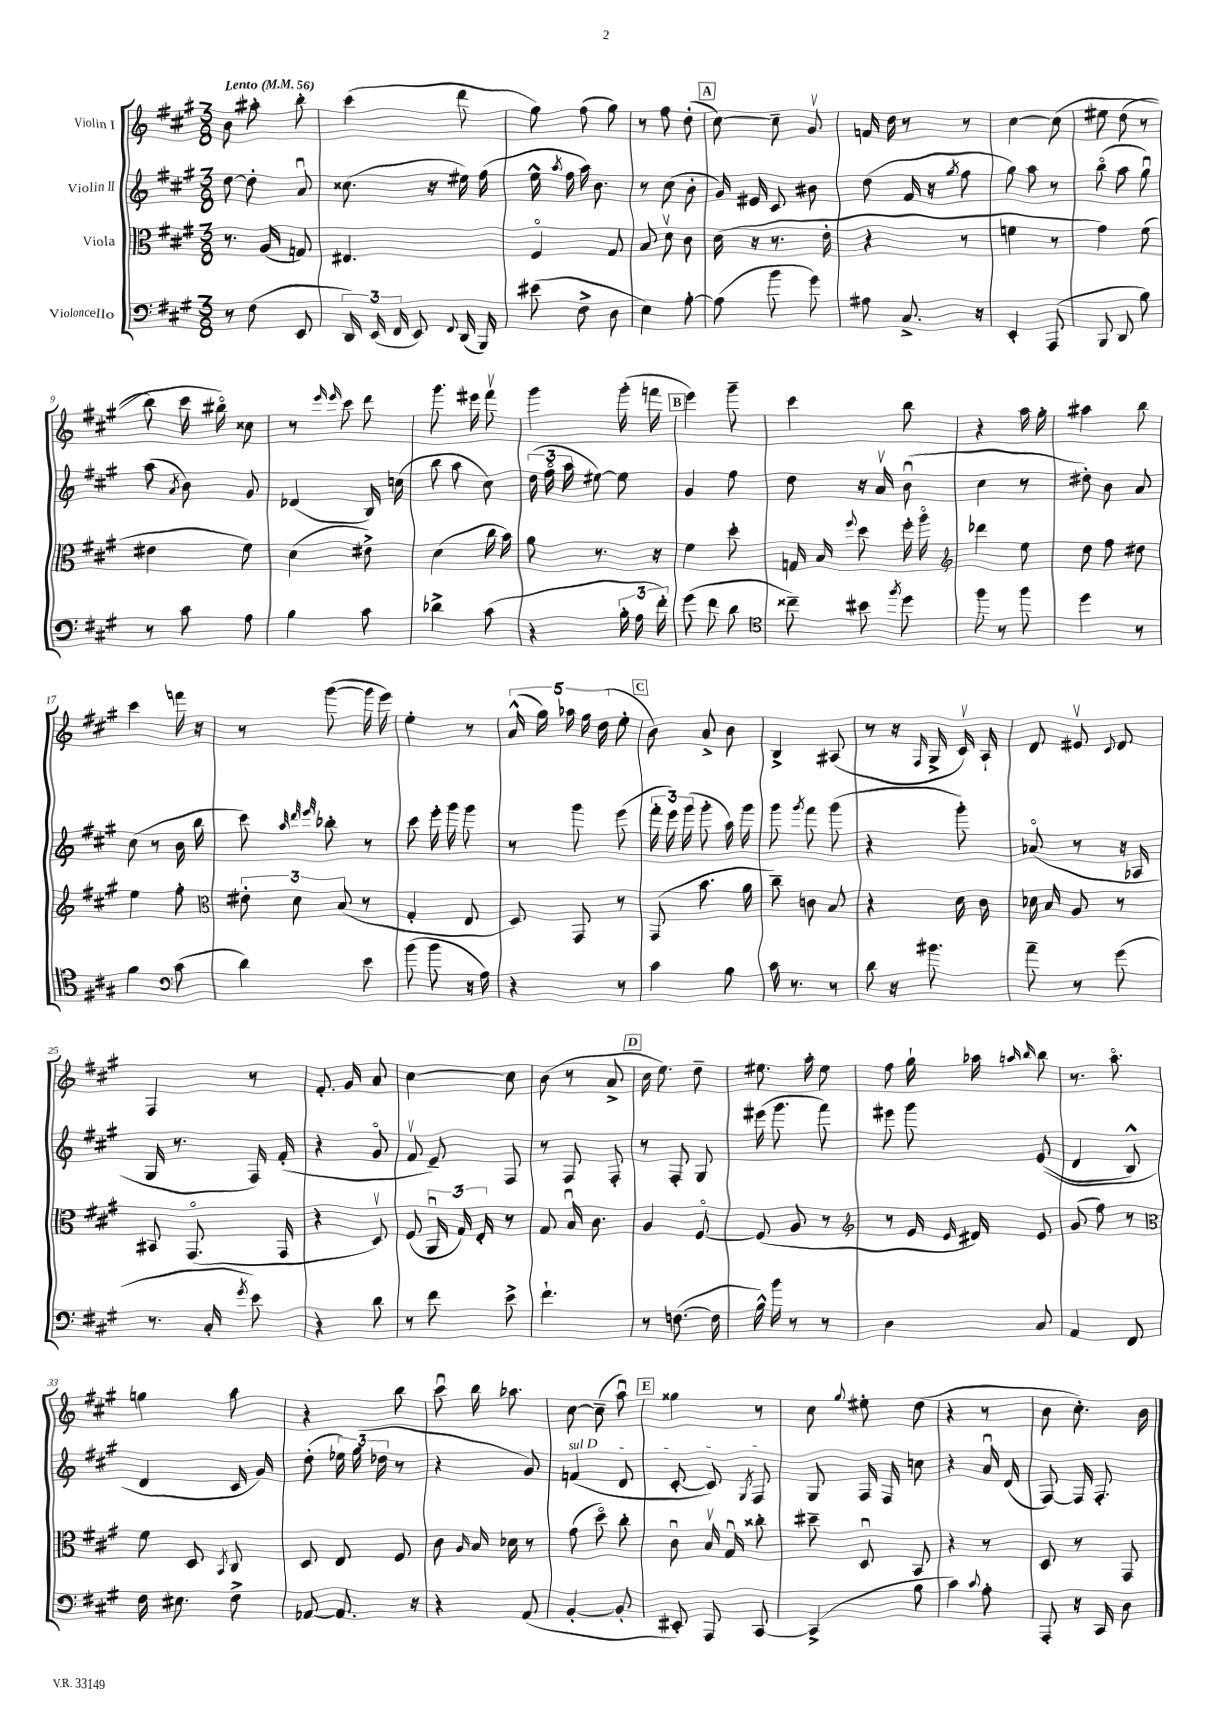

**kern	**kern	**kern	**kern
*staff4	*staff3	*staff2	*staff1
*clefF4	*clefC3	*clefG2	*clefG2
*k[f#c#g#]	*k[f#c#g#]	*k[f#c#g#]	*k[f#c#g#]
*M3/8	*M3/8	*M3/8	*M3/8
*MM56	*MM56	*MM56	*MM56
8r	8.r	[8dd	8b
(8F#	.	8dd']	8aa#'
.	(16A	.	.
8EE	8G)	8au	8bb'
=	=	=	=
24DD)	4.E#	(8.cc##	(4ccc#
(24EE	.	.	.
24FF#	.	.	.
8EE)	.	.	.
.	.	16r	.
8qqFF#	.	.	.
(16DD	.	16ee#)	8ddd
16BBB)	.	(16ff#	.
=	=	=	=
(8e#	4F#o	16ee^^	8gg#)
.	.	8qaa	.
.	.	16ff#	.
8F#^	.	16aa)	(8ff#
.	.	8.b	.
8D	8G#	.	8gg#)
=	=	=	=
4E)	8B	8r	8r
.	8dv	(8cc#	8ff#
[8A'	8c#	8b'	(8dd'
=	=	=	=
(8A]	(16d	16g#)	[8cc#)
.	16r	16e#	.
8b	8.r	8c#	8cc#~]
8g#)	.	8b#	8g#v
.	16e'	.	.
=	=	=	=
8A#	4r	(8dd	16f
.	.	.	16dd
8.C#^	.	16f#	8r
.	.	16r	.
.	.	8qgg#	.
.	8r	8ff#	8r
16r	.	.	.
=	=	=	=
4EE'	4f	8gg#)	[4cc#
.	.	8aa	.
(8AAA	8r	8r	&(8cc#]
=	=	=	=
8BBB	4g#)	(8bbo	8ee#
8DD	.	8aa	(8dd
8B)	(8f#	8gg#u)	8r
=	=	=	=
8r	4e#	(8aa	8bb)
.	.	8qa	.
8c#	.	8b)	16ccc#
.	.	.	16bb#o&)
8A	8f#)	8g#	8cc##
=	=	=	=
4B	(4d	(4d-	8r
.	.	.	16qqeee
.	.	.	16qqeee
.	.	.	8ccc#
8c#	8e#^)	16B)	8ddd
.	.	(16cc	.
=	=	=	=
4d-^	(4d	8bb	8.ggg#
.	.	8aa	.
.	.	.	16eee#
(8c#	16cc#	8cc#)	8fff#v
.	16b)	.	.
=	=	=	=
4r	8a	(24dd	4ggg#
.	.	24ff#o	.
.	.	24aa	.
.	8.r	[8ee#)	.
24B'	.	8ee#]	(16ggg#'
24A	.	.	.
.	16r	.	16fff
24f#')	.	.	.
=	=	=	=
(8g#	4f#	4g#	4eee)
8f#	.	.	.
8d	8dd'	8ff#	8ggg#~
=	=	=	=
*clefC4	*	*	*
8cc##~)	16G	8dd	4ccc#
.	16B	.	.
.	8qqff#	.	.
8b#	8dd	16r	.
.	.	16av	.
8qff#	.	.	.
8dd	16ff#'	(8bu	8bb
.	16aao	.	.
=	=	=	=
*	*clefG2	*	*
8ff#	4ddd-	4cc#	4r
8r	.	.	.
8ff#	8ee	8r	16aa
.	.	.	16gg#'
=	=	=	=
4dd	8dd	8dd#')	4aa#
.	8ff#	8b	.
8r	8dd#	8a	8bb
=	=	=	=
4f#	4ee	(8cc#	4ccc#
.	.	8r	.
*clefF4	*	*	*
(8c#	8ff#'	16b	16fff
.	.	16bb	16r
=	=	=	=
*	*clefC3	*	*
4d)	12e#'	8ccc#)	8r
.	12d	.	.
.	.	32qqaa	.
.	.	32qqddd	.
.	.	32qqeee	.
.	.	8bb-'	([8ggg#
.	(12B	.	.
8e	8r	8r	16ggg#]
.	.	.	16eee)
=	=	=	=
(8b	4G#'	8ccc#	4ee'
8b	.	16eee'	.
.	.	16ggg#	.
16r	8E	8ggg#	8r
16A)	.	.	.
=	=	=	=
4r	8D)	8r	(20a^^
.	.	.	20gg#)
.	.	.	20aa-
.	8GG#	8ggg#	.
.	.	.	20gg#
.	.	.	(20dd
8r	8r	(8eee	8ee'
=	=	=	=
4c#	(8GG#	24fff#'	8b)
.	.	24eee)	.
.	.	(24ggg#	.
.	8.b	8ggg#'	8a^
8B	.	16aa)	8b
.	16a	16ggg#	.
=	=	=	=
16c#	8cc#~)	8ggg#	4B^
8.r	.	.	.
.	.	8qggg#	.
.	8c	8fff#	.
8r	8B	(8ggg#	(8A#
=	=	=	=
8d	4r	4r	8r
16r	.	.	16r
.	.	.	16qqF#
8.b#	.	.	16G#^
.	16d	8ggg#')	16c#v)
.	16c#	.	16A`
=	=	=	=
8a~	16d-	(8a-o	8d
.	16B	.	.
8r	8A	8r	8e#v
.	.	.	8qqc#
(8g#	8r	16r	8d
.	.	16A-	.
=	=	=	=
8.r	8BB#	16G#	4F#
.	.	8.r	.
.	(8.GG#o	.	.
16C#'	.	.	.
8qg#	.	.	.
8e)	.	16F#)	8r
.	16GG#	(16f#'	.
=	=	=	=
4r	4r	4r	8.f#'
.	.	.	16g#
8d	8Dv)	8g#o	8a
=	=	=	=
8r	(8F#	8f#v	[4cc#
8f#	24AAu	8e~)	.
.	24G#)	.	.
.	24E'	.	.
8e^	8r	8F#	8cc#]
=	=	=	=
4.f#`	8G#	8r	(8b
.	16Bu	8F#	8r
.	8.c#	.	.
.	.	8F#'	8a^
=	=	=	=
8r	4A	8r	16cc#
.	.	.	8.ee)
([8.F	.	8F#'	.
.	[8F#o	8G#	8dd~
16F]	.	.	.
=	=	=	=
16B^^)	(8F#]	(16eee#	8.ee#
16b	.	8.ggg#	.
8r	8A	.	.
.	.	.	16aa'
8r	8r	8fff#)	8ee#
=	=	=	=
*	*clefG2	*	*
4D	8r	8eee#	8ff#
.	16e	8ggg#	16gg#`
.	16qqe	.	.
.	16d#)	.	16aa-
.	.	.	16qqaa
.	.	.	16qqbb
8C#	8e	&((8e	8bb
=	=	=	=
4AA	(8g#	4d	8.r
.	8ff#)	.	.
.	.	.	8.aao
8FF#	8r	8B^^)	.
=	=	=	=
*	*clefC3	*	*
16F#	8f#	4d	4gg
8.E#	.	.	.
.	8D	.	.
.	8qBB	.	.
8F#^	8C#	16c#	8aa
.	.	16g#&)	.
=	=	=	=
[8AA-	8D	(8dd'	4r
8.AA-]	8E	24ee-)	.
.	.	(24gg#	.
.	.	24dd-	.
.	8F#	8r	8bb
16r	.	.	.
=	=	=	=
4r	8c#	4r	8ccc#u
.	16qqA	.	.
.	16B	.	16bb
.	16d-	.	8.aa-
(8AA	8r	8g#)	.
=	=	=	=
[4BB'	(8g#	(4f	[8cc#
.	8ddo)	.	(8cc#~]
8BB']	8cc#'	8d	8aau)
=	=	=	=
8EE#')	8c#u	[8c#'	4gg##
8AAA	16Bv	8c#])	.
.	16G#u	.	.
.	.	8qG#	.
[8CC#	8cc##'	8F#	8r
=	=	=	=
(4CC#^]	8dd#~	8G#	8cc#
.	.	.	8qqgg#
.	8Du	16F#	8ee#'
.	.	16F#	.
8B	8BB	8cc	(8dd
=	=	=	=
4c#)	4r	4r	4r
8qqc#	.	.	.
8A'	8r	16au	8r
.	.	(16d	.
=	=	=	=
8AAA'	8D	[8F#)	8b
16r	8r	16F#]	8.cc#')
16CC#	.	8.F#'	.
8D	8GG#	.	.
.	.	.	16b
==	==	==	==
*-	*-	*-	*-
